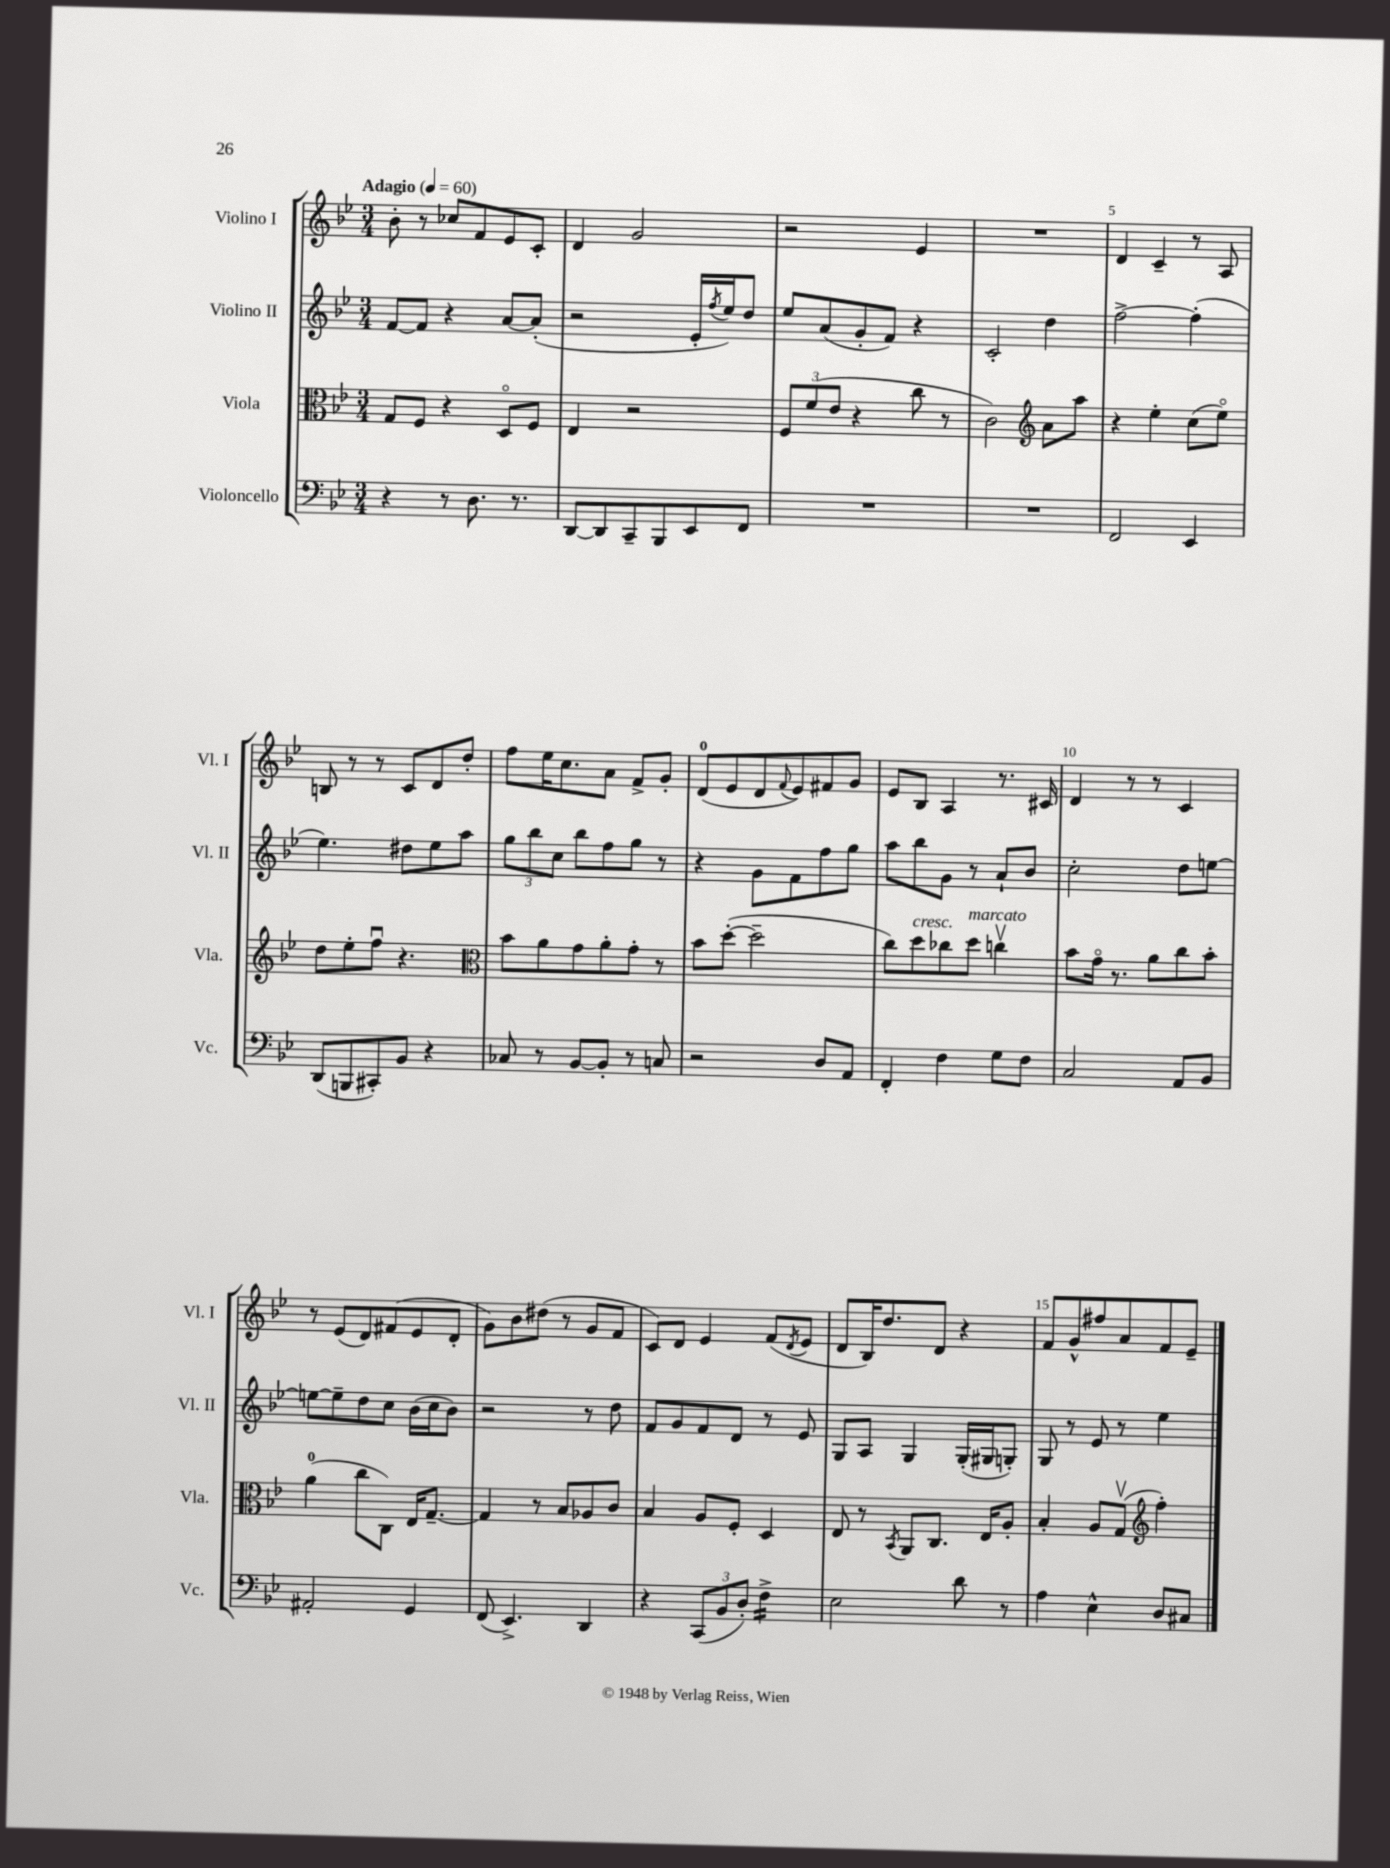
<<
\new StaffGroup <<
\new Staff = "s0" \with { instrumentName = "Violino I" shortInstrumentName = "Vl. I" } {
    \clef treble \key bes \major \numericTimeSignature \time 3/4 \tempo "Adagio" 4 = 60
    bes'8-. r8 ces''8 f'8 ees'8 c'8-. |
    d'4 g'2 |
    r2 ees'4 |
    R2. |
    d'4 c'4-- r8 a8 |
    b8 r8 r8 c'8 d'8 d''8-. |
    f''8 ees''16 c''8. a'8 f'8-> g'8-. |
    d'8-0( ees'8 d'8 \appoggiatura { f'8 } ees'8) fis'8 g'8 |
    ees'8 bes8 a4 r8. cis'16 |
    d'4 r8 r8 c'4 |
    r8 ees'8( d'8) fis'8( ees'8 d'8-. |
    g'8) bes'8 dis''8( r8 g'8 f'8 |
    c'8) d'8 ees'4 f'8( \acciaccatura { d'8 } ees'8 |
    d'8 bes16) d''8. d'8 r4 |
    f'8 g'8-^ fis''8 a'8 f'8 ees'8-- \bar "|." |
}
\new Staff = "s1" \with { instrumentName = "Violino II" shortInstrumentName = "Vl. II" } {
    \clef treble \key bes \major \numericTimeSignature \time 3/4
    f'8~ f'8 r4 a'8~ a'8-.( |
    r2 ees'16-. \acciaccatura { f''8 } ees''16) d''8 |
    ees''8 a'8( g'8-. f'8) r4 |
    c'2-. d''4 |
    f''2~-> f''4-.( |
    ees''4.) dis''8 ees''8 a''8 |
    \tuplet 3/2 { g''8 bes''8 c''8 } bes''8 f''8 g''8 r8 |
    r4 g'8 f'8 f''8 g''8 |
    a''8 bes''8 g'8 r8 a'8-! bes'8 |
    c''2-. d''8 e''8~ |
    e''8~ e''8-- d''8 c''8 bes'16( c''16 bes'8) |
    r2 r8 d''8 |
    f'8 g'8 f'8 d'8 r8 ees'8 |
    g8 a8 g4 g16-.( gis16 g8-.) |
    g8 r8 ees'8 r8 ees''4 \bar "|." |
}
\new Staff = "s2" \with { instrumentName = "Viola" shortInstrumentName = "Vla." } {
    \clef alto \key bes \major \numericTimeSignature \time 3/4
    g8 f8 r4 d8\flageolet f8 |
    ees4 r2 |
    \tuplet 3/2 { f8 f'8( ees'8 } r4 c''8 r8 |
    c'2) \clef treble a'8 a''8 |
    r4 ees''4-. c''8( ees''8\flageolet) |
    d''8 ees''8-. f''8\downbow r4. |
    \clef alto bes'8 a'8 g'8 a'8-. g'8-. r8 |
    bes'8 d''8~-.( d''2-- |
    c''8) d''8^\markup { \italic "cresc." } ces''8 d''8^\markup { \italic "marcato" } c''4\upbow |
    bes'8 g'16\flageolet r8. a'8 c''8 bes'8-. |
    a'4-0( c''8 c8) ees16 g8.~-- |
    g4 r8 bes8 aes8 c'8 |
    bes4 a8 f8-. d4 |
    ees8 r8 \acciaccatura { bes,8 } a,8 c8. ees16 a8-. |
    bes4-. a8 g8\upbow( \clef treble f''4-.) \bar "|." |
}
\new Staff = "s3" \with { instrumentName = "Violoncello" shortInstrumentName = "Vc." } {
    \clef bass \key bes \major \numericTimeSignature \time 3/4
    r4 r8 d8. r8. |
    d,8~ d,8 c,8-- bes,,8 ees,8 f,8 |
    R2. |
    R2. |
    f,2 ees,4 |
    d,8( b,,8 cis,8-.) bes,8 r4 |
    ces8 r8 bes,8~ bes,8-. r8 c8 |
    r2 d8 a,8 |
    f,4-. f4 g8 f8 |
    c2 a,8 bes,8 |
    ais,2-. g,4 |
    f,8( ees,4.->) d,4 |
    r4 \tuplet 3/2 { c,8( bes,8 d8-.) } f4:16-> |
    ees2 d'8 r8 |
    a4 ees4-^ d8 cis8 \bar "|." |
}
>>
>>
\layout { \context { \Score \override BarNumber.break-visibility = ##(#f #t #t) barNumberVisibility = #(every-nth-bar-number-visible 5) } }
